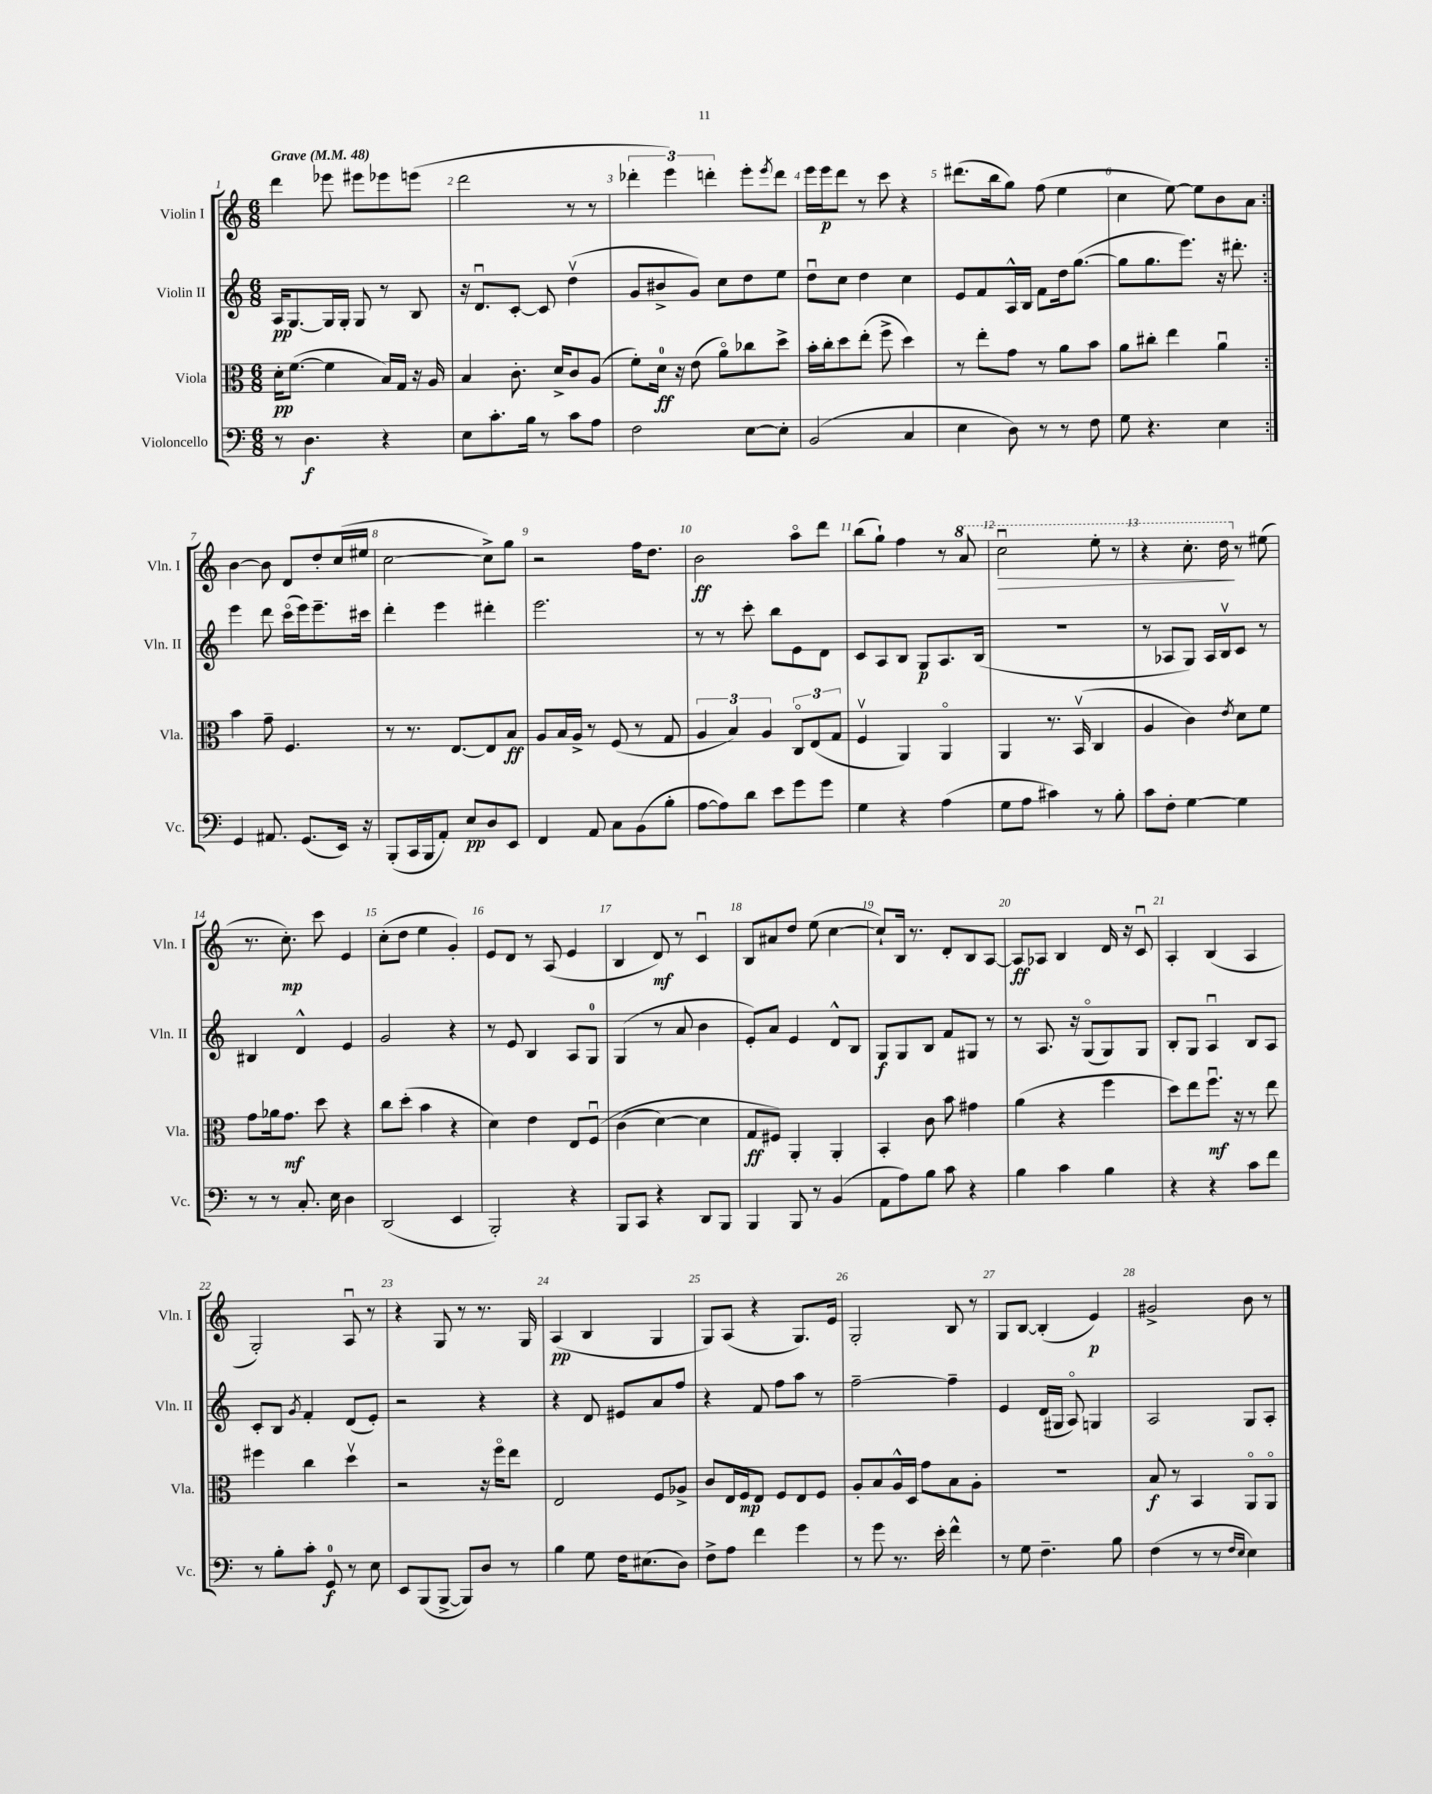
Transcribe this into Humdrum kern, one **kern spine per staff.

**kern	**dynam	**kern	**dynam	**kern	**dynam	**kern	**dynam
*part4	*part4	*part3	*part3	*part2	*part2	*part1	*part1
*staff4	*staff4	*staff3	*staff3	*staff2	*staff2	*staff1	*staff1
*I"Violoncello	*	*I"Viola	*	*I"Violin II	*	*I"Violin I	*
*I'Vc.	*	*I'Vla.	*	*I'Vln. II	*	*I'Vln. I	*
*clefF4	*	*clefC3	*	*clefG2	*	*clefG2	*
*k[]	*	*k[]	*	*k[]	*	*k[]	*
*M6/8	*	*M6/8	*	*M6/8	*	*M6/8	*
*MM48	*	*MM48	*	*MM48	*	*MM48	*
=1	=1	=1	=1	=1	=1	=1	=1
!	!	!	!	!	!	!LO:TX:a:B:t=Grave	!
8r	.	16d'\KL	pp	16A/KL	pp	4ddd\	.
.	.	([8.f\J	.	[8.G/	.	.	.
4.D\	f	.	.	.	.	.	.
.	.	4f\]	.	16G/L]	.	8eee-X\	.
.	.	.	.	16G'/JJ	.	.	.
.	.	.	.	8G/	.	8eee#X\L	.
4r	.	16B/LL)	.	8r	.	8eee-X\	.
.	.	16G/JJ	.	.	.	.	.
.	.	16r	.	8B/	.	(8eeen\J	.
.	.	16A/	.	.	.	.	.
=2	=2	=2	=2	=2	=2	=2	=2
8E\L	.	4B/	.	16r	.	2ddd\	.
.	.	.	.	8.du/L	.	.	.
8.c'\	.	.	.	.	.	.	.
.	.	8.c'\	.	[8c'/J	.	.	.
16B\Jk	.	.	.	.	.	.	.
8r	.	.	.	8c/]	.	.	.
.	.	16d^/KL	.	.	.	.	.
8c\L	.	8c/	.	(4ddv\	.	8r	.
8A\J	.	(8A/J	.	.	.	8r	.
=3	=3	=3	=3	=3	=3	=3	=3
2F\	.	8f'\L)	.	8g/L	.	6ddd-X'\	.
.	.	16d\Jk	ff	8b#X^/	.	.	.
.	.	.	.	.	.	6eee\)	.
.	.	16r	.	.	.	.	.
.	.	(8e\	.	8g/J)	.	.	.
.	.	.	.	.	.	6dddn'\	.
.	.	8a\L)	.	8cc\L	.	.	.
[8E\L	.	8cc-X\	.	8dd\	.	8eee'\L	.
.	.	.	.	.	.	8qeee/	.
8E'\J]	.	8dd^\J	.	8ee\J	.	8ddd\J	.
=4	=4	=4	=4	=4	=4	=4	=4
(2BB/	.	16b'\LL	.	8ddu\L	.	16eee\LL	.
.	.	16cc'\J	.	.	.	16eee\J	p
.	.	8dd\	.	8cc\J	.	8ddd\J	.
.	.	(8ee'\J	.	4dd\	.	8r	.
.	.	8ff^\	.	.	.	8ccc\	.
4C/	.	4dd\)	.	4cc\	.	4r	.
=5	=5	=5	=5	=5	=5	=5	=5
4E\	.	8r	.	8e/L	.	(8.ddd#X\L	.
.	.	8ee'\L	.	8f/	.	.	.
.	.	.	.	.	.	16bb\k	.
8D\)	.	8g\J	.	16A^^/L	.	8gg\J)	.
.	.	.	.	16B/JJ	.	.	.
8r	.	8r	.	8f\L	.	(8ff\	.
8r	.	8a\L	.	16dd\k	.	4ee\	.
.	.	.	.	([8.gg\J	.	.	.
8F\	.	8b\J	.	.	.	.	.
=6	=6	=6	=6	=6	=6	=6	=6
8G\	.	8a\L	.	8gg\L]	.	4cc\	.
4.r	.	8cc#X'\J	.	8.gg\	.	.	.
.	.	4ee\	.	.	.	[8ee\)	.
.	.	.	.	8.eee\J)	.	.	.
.	.	.	.	.	.	8ee\L]	.
4E\	.	4au\	.	16r	.	8b\	.
.	.	.	.	8.ddd#X'\	.	.	.
.	.	.	.	.	.	8a\J	.
!!LO:LB:g=z
=7:|!	=7:|!	=7:|!	=7:|!	=7:|!	=7:|!	=7:|!	=7:|!
4GG/	.	4b\	.	4eee\	.	[4b\	.
8.AA#X/	.	8g~\	.	8ddd\	.	8b\]	.
.	.	4.F/	.	(16ccc\LL	.	8d/L	.
(8.GG/L	.	.	.	16eee\J)	.	.	.
.	.	.	.	8.eee~\	.	8dd'/	.
16EE/Jk)	.	.	.	.	.	(16cc/L	.
16r	.	.	.	16ccc#X\Jk	.	16ee#X/JJ	.
=8	=8	=8	=8	=8	=8	=8	=8
(8BBB'/L	.	8r	.	4ddd'\	.	[2cc\	.
16CC/L	.	8.r	.	.	.	.	.
16BBB/J	.	.	.	.	.	.	.
8AA'/J)	.	.	.	4eee\	.	.	.
.	.	[8.E/L	.	.	.	.	.
8E/L	pp	.	.	.	.	.	.
8D/	.	8E/]	.	4ddd#X'\	.	8cc^\L])	.
8EE/J	.	8B/J	ff	.	.	8gg\J	.
=9	=9	=9	=9	=9	=9	=9	=9
4FF/	.	8A/L	.	2.eee\	.	2r	.
.	.	16B/L	.	.	.	.	.
.	.	16A^/JJ	.	.	.	.	.
8AA/	.	8r	.	.	.	.	.
8C\L	.	(8F/	.	.	.	.	.
(8BB\	.	8r	.	.	.	16ff\KL	.
.	.	.	.	.	.	8.dd\J	.
8B'\J	.	8G/	.	.	.	.	.
=10	=10	=10	=10	=10	=10	=10	=10
[8A\L	.	6A/	.	8r	.	2b\	ff
8A\])	.	.	.	8r	.	.	.
.	.	6B/)	.	.	.	.	.
8d\J	.	.	.	8ccc'\	.	.	.
.	.	6A/	.	.	.	.	.
8e\L	.	.	.	8bb\L	.	.	.
8g\	.	12C/L	.	8e\	.	8aa\L	.
.	.	(12E/	.	.	.	.	.
8g\J	.	.	.	8d\J	.	8ddd\J	.
.	.	12G/J	.	.	.	.	.
=11	=11	=11	=11	=11	=11	=11	=11
4G\	.	4Fv/	.	8c/L	.	(8bb\L	.
.	.	.	.	8A/	.	8gg`\J)	.
4r	.	4AA/)	.	8B/J	.	4ff\	.
.	.	.	.	8G/L	p	.	.
(4A\	.	4AA/	.	8.A/	.	8r	.
*	*	*	*	*	*	*8va	*
.	.	.	.	.	.	8aa/	.
.	.	.	.	(16B/Jk	.	.	.
=12	=12	=12	=12	=12	=12	=12	=12
!	!	!	!	!	!	!	!LO:HP:b
8G\L	.	4AA/	.	2.r	.	2cccu\	>
8A\J	.	.	.	.	.	.	.
4c#X\)	.	8.r	.	.	.	.	.
.	.	(16BBv/	.	.	.	.	.
8r	.	4C/	.	.	.	8eee'\	.
8B'\	.	.	.	.	.	8r	.
=13	=13	=13	=13	=13	=13	=13	=13
8c\L	.	4A/	.	8r	.	4r	.
8F'\J	.	.	.	8A-X/L	.	.	.
[4G\	.	4c\)	.	8G/J)	.	8.ccc'\	.
.	.	.	.	16A-/LL	.	.	.
.	.	.	.	16Bv/J	.	16ddd\	.
.	.	8qe/	.	.	.	.	.
*	*	*	*	*	*	*X8va	*
4G\]	.	8d\L	.	8c/J	.	8r	]
.	.	8f\J	.	8r	.	(8ee#X\	.
!!LO:LB:g=z
=14	=14	=14	=14	=14	=14	=14	=14
8r	.	8g\L	.	4B#X/	.	8.r	.
8r	.	16a-X\k	.	.	.	.	.
.	.	8.g\J	mf	.	.	8.cc'\)	mp
8.C'/	.	.	.	4d^^/	.	.	.
.	.	8dd\	.	.	.	8ccc\	.
16E\	.	.	.	.	.	.	.
4D\	.	4r	.	4e/	.	4e/	.
=15	=15	=15	=15	=15	=15	=15	=15
(2DD/	.	8cc\L	.	2g/	.	(8cc'\L	.
.	.	(8dd'\J	.	.	.	8dd\J	.
.	.	4b\	.	.	.	4ee\	.
4EE/	.	4r	.	4r	.	4g'/)	.
=16	=16	=16	=16	=16	=16	=16	=16
2BBB'/)	.	4d\)	.	8r	.	8e/L	.
.	.	.	.	8e/	.	8d/J	.
.	.	4e\	.	4B/	.	8r	.
.	.	.	.	.	.	(8A/	.
4r	.	8E/L	.	8A/L	.	4e/	.
.	.	(8Fu/J	.	8G/J	.	.	.
=17	=17	=17	=17	=17	=17	=17	=17
8BBB/L	.	(4c\	.	(4G/	.	4B/	.
8CC/J	.	.	.	.	.	.	.
4r	.	[4d\)	.	8r	.	8d/)	mf
.	.	.	.	8a/	.	8r	.
8DD/L	.	4d\]	.	4b\	.	4cu/	.
8BBB/J	.	.	.	.	.	.	.
=18	=18	=18	=18	=18	=18	=18	=18
4BBB/	.	8G/L	ff	8e'/L)	.	8B/L	.
.	.	8F#X/J)	.	8a/J	.	8a#X/	.
8BBB/	.	4AA'/	.	4e/	.	8dd/J	.
8r	.	.	.	.	.	(8ee\	.
(4BB/	.	4AA'/	.	8d^^/L	.	[4cc\	.
.	.	.	.	8B/J	.	.	.
=19	=19	=19	=19	=19	=19	=19	=19
8AA\L	.	4BB'/	.	8G/L	f	8cc`/L])	.
8A\)	.	.	.	8G/	.	16B/Jk	.
.	.	.	.	.	.	8.r	.
8B\J	.	8c\	.	8B/J	.	.	.
8c\	.	8b\	.	8f/L	.	8d'/L	.
4r	.	4g#X\	.	8G#X/J	.	8B/	.
.	.	.	.	8r	.	[8A/J	.
=20	=20	=20	=20	=20	=20	=20	=20
4B\	.	(4a\	.	8r	.	8A/L]	ff
.	.	.	.	8.A/	.	8A-X/J	.
4c\	.	4r	.	.	.	4B/	.
.	.	.	.	16r	.	.	.
.	.	.	.	(8G/L	.	.	.
4B\	.	4ff\	.	8G/)	.	16d/	.
.	.	.	.	.	.	16r	.
.	.	.	.	8G/J	.	8cu/	.
=21	=21	=21	=21	=21	=21	=21	=21
4r	.	8dd\L)	.	8B'/L	.	4A'/	.
.	.	8ee\	.	8G/J	.	.	.
4r	.	8.ffu\J	mf	4Au/	.	(4B/	.
.	.	16r	.	.	.	.	.
8c\L	.	8r	.	8B/L	.	4A/	.
8f\J	.	8ee\	.	8A/J	.	.	.
!!LO:LB:g=z
=22	=22	=22	=22	=22	=22	=22	=22
8r	.	4ff#X\	.	8c'/L	.	2G'/)	.
8B'\L	.	.	.	8B/J	.	.	.
.	.	.	.	8qg/	.	.	.
8c'\J	.	4cc\	.	4f'/	.	.	.
8GG/	f	.	.	.	.	.	.
8r	.	4ddv\	.	(8d/L	.	8Au/	.
8E\	.	.	.	8e'/J)	.	8r	.
=23	=23	=23	=23	=23	=23	=23	=23
8EE/L	.	2r	.	2r	.	4r	.
(8BBB/	.	.	.	.	.	.	.
[8BBB^/J	.	.	.	.	.	8G/	.
8BBB/L])	.	.	.	.	.	8r	.
8D/J	.	16r	.	4r	.	8.r	.
.	.	16ff\KL	.	.	.	.	.
8r	.	8ee\J	.	.	.	.	.
.	.	.	.	.	.	16G/	.
=24	=24	=24	=24	=24	=24	=24	=24
4B\	.	2E/	.	4r	.	(4A/	pp
8G\	.	.	.	8d/	.	4B/	.
16F\KL	.	.	.	8e#X/L	.	.	.
(8.E#X\	.	.	.	.	.	.	.
.	.	8F/L	.	8a/	.	4G/	.
8D\J)	.	8A-X^/J	.	8ff/J	.	.	.
=25	=25	=25	=25	=25	=25	=25	=25
8F^\L	.	8c/L	.	4r	.	8G/L)	.
8A\J	.	16E/L	.	.	.	(8A/J	.
.	.	16F/J	mp	.	.	.	.
4f\	.	8E/J	.	8f/	.	4r	.
.	.	8F/L	.	8ff\L	.	.	.
4g\	.	8E/	.	8aa\J	.	8.G/L)	.
.	.	8F/J	.	8r	.	.	.
.	.	.	.	.	.	16e/Jk	.
=26	=26	=26	=26	=26	=26	=26	=26
8r	.	8A'/L	.	[2ff~\	.	2G'/	.
8g\	.	8B/	.	.	.	.	.
8.r	.	16A^^/L	.	.	.	.	.
.	.	16D/JJ	.	.	.	.	.
.	.	8g\L	.	.	.	.	.
16e'\	.	.	.	.	.	.	.
4f^^\	.	8B\	.	4ff~\]	.	8B/	.
.	.	8A'\J	.	.	.	8r	.
=27	=27	=27	=27	=27	=27	=27	=27
8r	.	2.r	.	4e/	.	8G/L	.
8G\	.	.	.	.	.	[8B/J	.
4.F~\	.	.	.	(16d/LL	.	(4B'/]	.
.	.	.	.	16G#X/JJ	.	.	.
.	.	.	.	8A/)	.	.	.
.	.	.	.	4Gn/	.	4e/)	p
8B\	.	.	.	.	.	.	.
=28	=28	=28	=28	=28	=28	=28	=28
(4F\	.	8B/	f	2A/	.	2g#X^/	.
.	.	8r	.	.	.	.	.
8r	.	4BB/	.	.	.	.	.
8r	.	.	.	.	.	.	.
16qqF/LL	.	.	.	.	.	.	.
16qqE/JJ	.	.	.	.	.	.	.
4E\)	.	8AA/L	.	8G/L	.	8b\	.
.	.	8AA/J	.	8A'/J	.	8r	.
==	==	==	==	==	==	==	==
*-	*-	*-	*-	*-	*-	*-	*-
